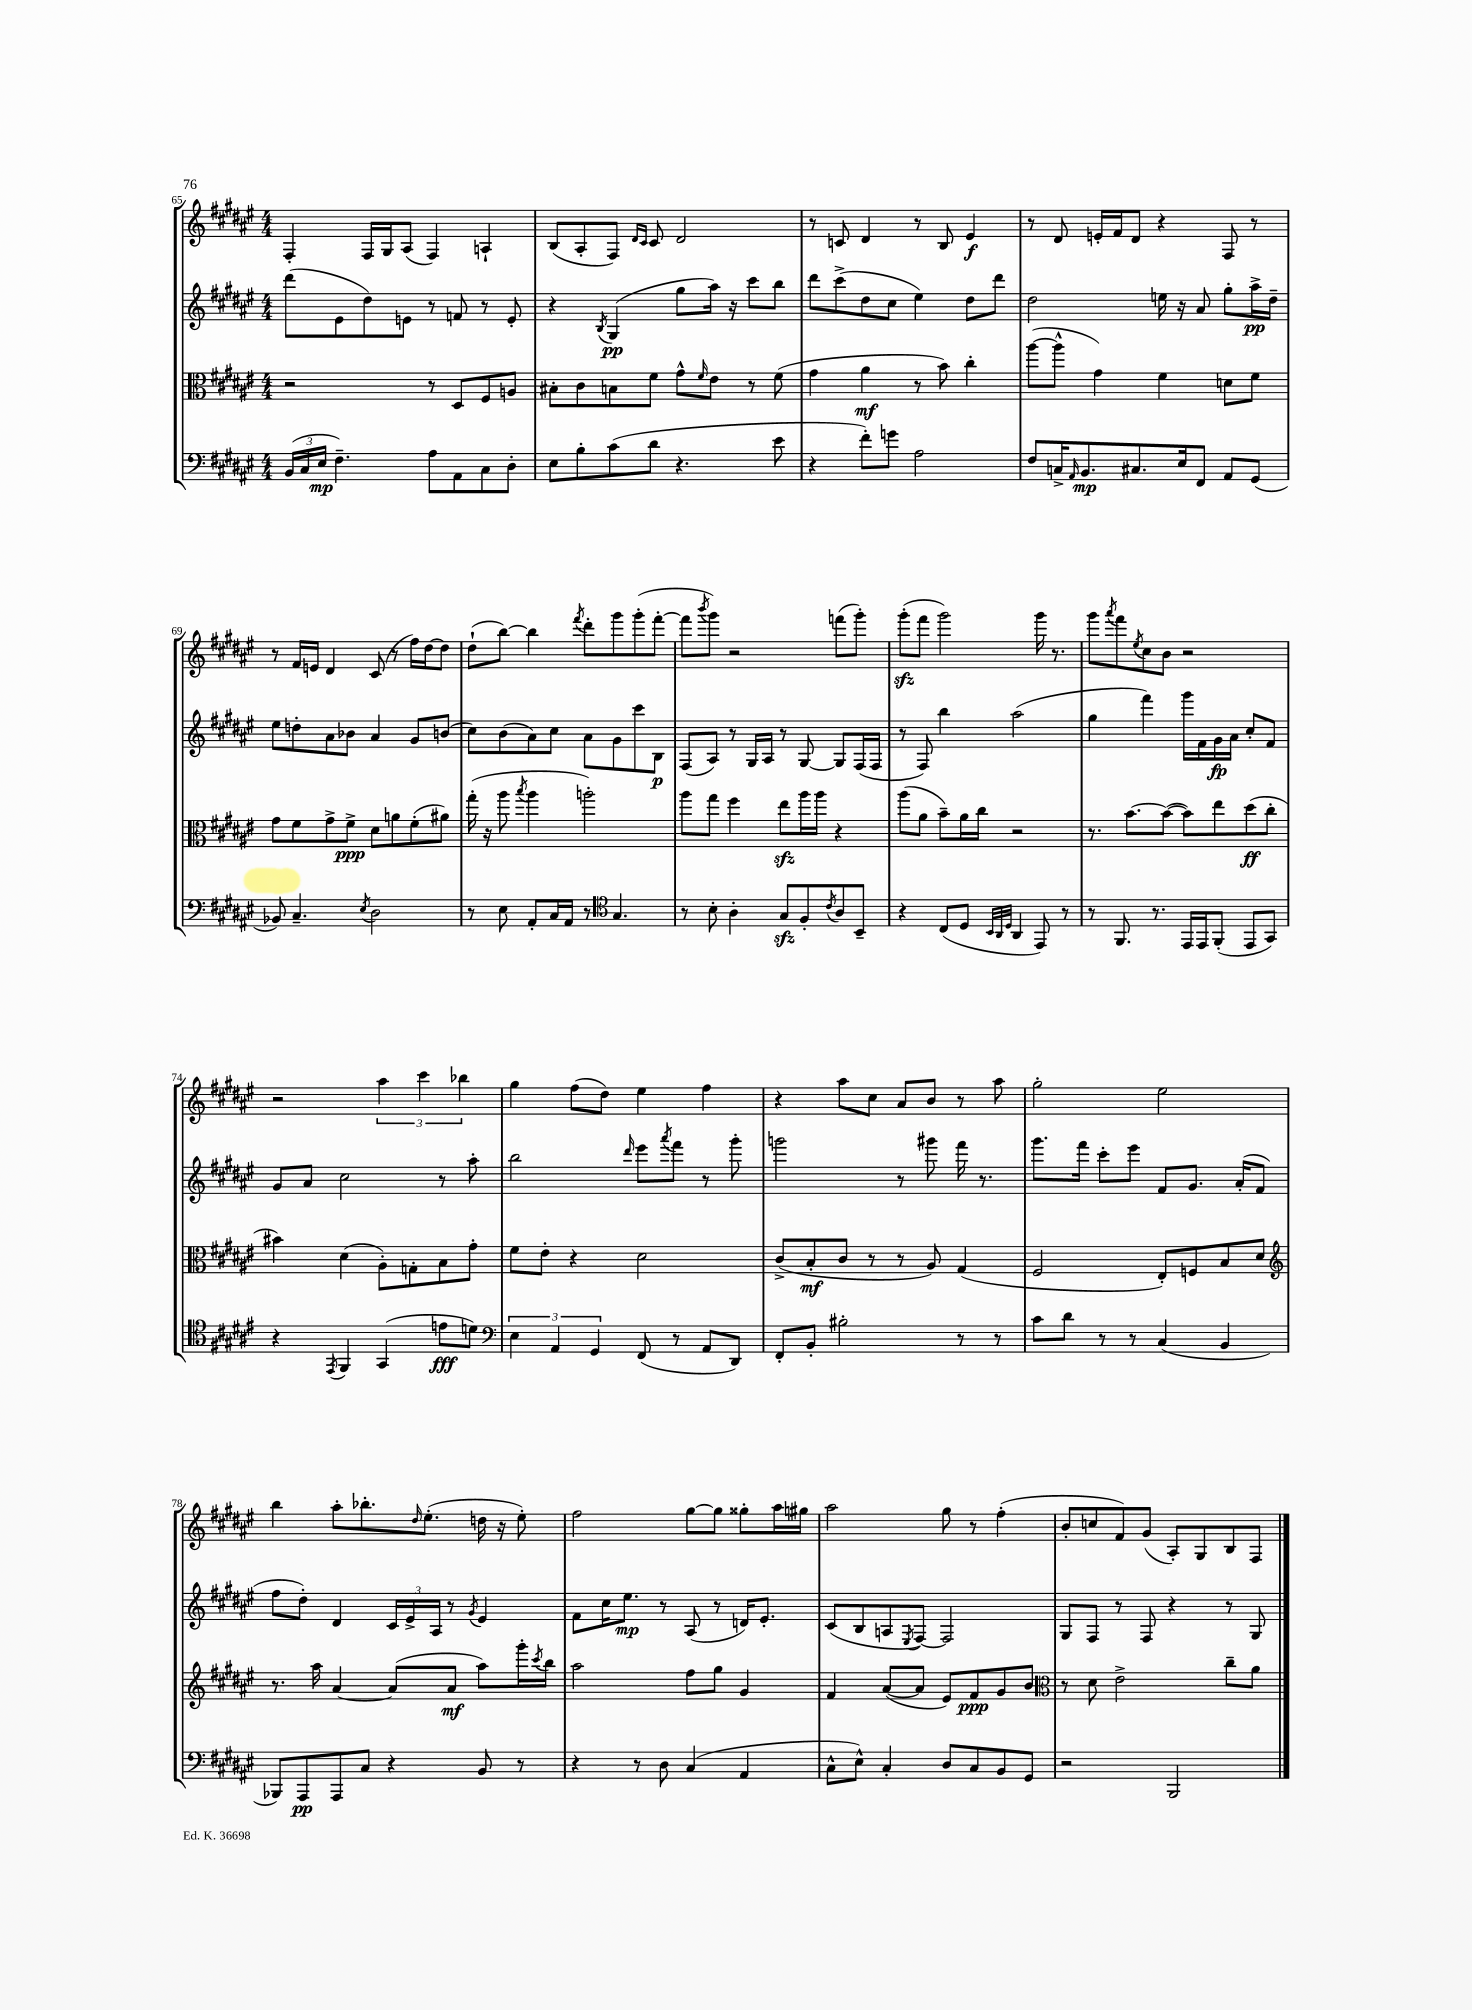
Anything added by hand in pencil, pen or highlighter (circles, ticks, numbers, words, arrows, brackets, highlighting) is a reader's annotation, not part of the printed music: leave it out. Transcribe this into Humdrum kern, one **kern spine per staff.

**kern	**dynam	**kern	**dynam	**kern	**dynam	**kern	**dynam
*part4	*part4	*part3	*part3	*part2	*part2	*part1	*part1
*staff4	*staff4	*staff3	*staff3	*staff2	*staff2	*staff1	*staff1
*clefF4	*	*clefC3	*	*clefG2	*	*clefG2	*
*k[f#c#g#d#a#e#]	*	*k[f#c#g#d#a#e#]	*	*k[f#c#g#d#a#e#]	*	*k[f#c#g#d#a#e#]	*
*M4/4	*	*M4/4	*	*M4/4	*	*M4/4	*
=65	=65	=65	=65	=65	=65	=65	=65
(24BB/LL	.	2r	.	(8ddd#\L	.	4F#'/	.
24C#/	.	.	.	.	.	.	.
24E#/JJ	mp	.	.	.	.	.	.
4.F#~\)	.	.	.	8e#\	.	.	.
.	.	.	.	8dd#\)	.	16F#/LL	.
.	.	.	.	.	.	16G#/J	.
.	.	.	.	8en\J	.	(8A#/J	.
8A#\L	.	8r	.	8r	.	4F#/)	.
8AA#\	.	8D#/L	.	8fn/	.	.	.
8C#\	.	8F#/	.	8r	.	4An`/	.
8D#'\J	.	8An/J	.	8e'/	.	.	.
=66	=66	=66	=66	=66	=66	=66	=66
8E#\L	.	8B#X'\L	.	4r	.	(8B/L	.
8B'\	.	8c#\	.	.	.	8A#'/	.
.	.	.	.	8qB/	.	.	.
(8c#\	.	8Bn\	.	(4G#/	pp	8F#/J)	.
.	.	.	.	.	.	16qqd#/LL	.
.	.	.	.	.	.	16qqc#/JJ	.
8d#\J	.	8f#\J	.	.	.	8c#/	.
4.r	.	8g#^^\L	.	8gg#\L	.	2d#/	.
.	.	16qqf#/	.	.	.	.	.
.	.	8e#\J	.	16aa#\Jk)	.	.	.
.	.	.	.	16r	.	.	.
.	.	8r	.	8ccc#\L	.	.	.
8e#\	.	(8f#\	.	8bb\J	.	.	.
=67	=67	=67	=67	=67	=67	=67	=67
4r	.	4g#\	.	8ddd#\L	.	8r	.
.	.	.	.	(8ccc#^\	.	8cn/	.
8f#'\L)	.	4a#\	mf	8dd#\	.	4d#/	.
8gn\J	.	.	.	8cc#\J	.	.	.
2A#\	.	8r	.	4ee#\)	.	8r	.
.	.	8b\)	.	.	.	8B/	.
.	.	4cc#'\	.	8dd#\L	.	4e#/	f
.	.	.	.	8ddd#\J	.	.	.
=68	=68	=68	=68	=68	=68	=68	=68
8F#/L	.	([8aa#\L	.	2dd#\	.	8r	.
16Cn^/K	.	8aa#^^\J]	.	.	.	8d#/	.
16qqAA#/	.	.	.	.	.	.	.
8.BB/	mp	.	.	.	.	.	.
.	.	4g#\)	.	.	.	16en'/LL	.
.	.	.	.	.	.	16f#/J	.
8.C#X/	.	.	.	.	.	8d#/J	.
.	.	4f#\	.	16een\	.	4r	.
16E#/k	.	.	.	16r	.	.	.
8FF#/J	.	.	.	8a#/	.	.	.
8AA#/L	.	8dn\L	.	8gg#'\L	.	8F#/	.
(8GG#/J	.	8f#\J	.	16aa#^\L	pp	8r	.
.	.	.	.	16dd#~\JJ	.	.	.
!!LO:LB:g=z
=69	=69	=69	=69	=69	=69	=69	=69
8BB-X/)	.	8g#\L	.	8ee#\L	.	8r	.
4.C#~/	.	8f#\	.	8ddn'\	.	16f#/LL	.
.	.	.	.	.	.	16en/JJ	.
.	.	8g#^\	.	8a#\	.	4d#/	.
.	.	8f#^\J	ppp	8b-X\J	.	.	.
8qE#/	.	.	.	.	.	.	.
2D#\	.	8d#\L	.	4a#/	.	(8c#/	.
.	.	8an\	.	.	.	8r	.
.	.	(8f#'\	.	8g#/L	.	16ff#\LL)	.
.	.	.	.	.	.	[16dd#\J	.
.	.	8a#X\J)	.	(8bn/J	.	8dd#\J]	.
=70	=70	=70	=70	=70	=70	=70	=70
8r	.	(16gg#'\	.	8cc#\L)	.	(8dd#`\L	.
.	.	16r	.	.	.	.	.
8E#\	.	8aa#\	.	(8b\	.	[8bb\J)	.
.	.	8qbb/	.	.	.	.	.
8AA#'/L	.	4aa#\	.	8a#\)	.	4bb\]	.
16C#/L	.	.	.	8cc#\J	.	.	.
16AA#/JJ	.	.	.	.	.	.	.
.	.	.	.	.	.	8qfff#/	.
8r	.	2aan'\)	.	8a#\L	.	8ddd#'\L	.
*clefC4	*	*	*	*	*	*	*
4.G#/	.	.	.	8g#\	.	8ggg#\	.
.	.	.	.	8ccc#\	.	(8ggg#'\	.
.	.	.	.	8B\J	p	[8fff#'\J	.
=71	=71	=71	=71	=71	=71	=71	=71
8r	.	8aa#\L	.	(8F#/L	.	8fff#\L]	.
.	.	.	.	.	.	8qbbb/	.
8B'\	.	8gg#\J	.	8A#/J)	.	8ggg#\J)	.
4A#'\	.	4ff#\	.	8r	.	2r	.
.	.	.	.	16G#/LL	.	.	.
.	.	.	.	16A#/JJ	.	.	.
8G#zz/L	.	8ee#zz\L	.	8r	.	.	.
8F#'/	.	16aa#\L	.	[8G#/	.	.	.
.	.	16aa#\JJ	.	.	.	.	.
8qc#/	.	.	.	.	.	.	.
8A#/	.	4r	.	8G#/L]	.	(8fffn\L	.
8BB~/J	.	.	.	(16F#/L	.	8ggg#'\J)	.
.	.	.	.	16F#/JJ	.	.	.
=72	=72	=72	=72	=72	=72	=72	=72
4r	.	(8aa#\L	.	8r	.	(8ggg#zz'\L	.
.	.	8a#\J	.	8F#/)	.	8fff#\J	.
(8C#/L	.	8b~\L)	.	4bb\	.	2ggg#\)	.
8D#/J	.	16a#\L	.	.	.	.	.
.	.	16cc#\JJ	.	.	.	.	.
32qqBB/LLL	.	.	.	.	.	.	.
32qqAA#/	.	.	.	.	.	.	.
32qqD#/JJJ	.	.	.	.	.	.	.
4AA#/	.	2r	.	(2aa#\	.	.	.
8EE#/)	.	.	.	.	.	16ggg#\	.
.	.	.	.	.	.	8.r	.
8r	.	.	.	.	.	.	.
=73	=73	=73	=73	=73	=73	=73	=73
8r	.	8.r	.	4gg#\	.	8ggg#\L	.
.	.	.	.	.	.	8qaaa#/	.
8.FF#/	.	.	.	.	.	8fff#\	.
.	.	[8.b\L	.	.	.	.	.
.	.	.	.	.	.	8qee#/	.
.	.	.	.	4fff#\)	.	8cc#\	.
8.r	.	.	.	.	.	.	.
.	.	(8b\J_	.	.	.	8b\J	.
16EE#/LL	.	8b\L])	.	16ggg#\LL	.	2r	.
16EE#/J	.	.	.	16f#\	.	.	.
(8FF#'/J	.	8ee#\	.	16g#\	fp	.	.
.	.	.	.	16a#\JJ	.	.	.
8EE#/L	.	(8dd#\	ff	8cc#'/L	.	.	.
8GG#/J)	.	8cc#'\J	.	8f#/J	.	.	.
!!LO:LB:g=z
=74	=74	=74	=74	=74	=74	=74	=74
4r	.	4b#X\)	.	8g#/L	.	2r	.
.	.	.	.	8a#/J	.	.	.
8qEE#/	.	.	.	.	.	.	.
4FF#/	.	(4d#\	.	2cc#\	.	.	.
(4GG#/	.	8A#'\L)	.	.	.	6aa#\	.
.	.	8Gn'\	.	.	.	.	.
.	.	.	.	.	.	6ccc#\	.
8en\L	fff	8B\	.	8r	.	.	.
.	.	.	.	.	.	6bb-X\	.
8dn\J)	.	8g#'\J	.	8aa#'\	.	.	.
=75	=75	=75	=75	=75	=75	=75	=75
*clefF4	*	*	*	*	*	*	*
6E#\	.	8f#\L	.	2bb\	.	4gg#\	.
.	.	8e#'\J	.	.	.	.	.
6AA#/	.	.	.	.	.	.	.
.	.	4r	.	.	.	(8ff#\L	.
6GG#/	.	.	.	.	.	.	.
.	.	.	.	.	.	8dd#\J)	.
.	.	.	.	16qqddd#/	.	.	.
(8FF#/	.	2d#\	.	8eee#\L	.	4ee#\	.
.	.	.	.	8qaaa#/	.	.	.
8r	.	.	.	8fff#\J	.	.	.
8AA#/L	.	.	.	8r	.	4ff#\	.
8DD#/J)	.	.	.	8ggg#'\	.	.	.
=76	=76	=76	=76	=76	=76	=76	=76
8FF#'/L	.	(8c#^/L	.	2gggn\	.	4r	.
8BB'/J	.	8B'/	mf	.	.	.	.
2B#X'\	.	8c#/J	.	.	.	8aa#\L	.
.	.	8r	.	.	.	8cc#\J	.
.	.	8r	.	8r	.	8a#/L	.
.	.	8A#/)	.	8ggg#X\	.	8b/J	.
8r	.	(4G#/	.	16fff#\	.	8r	.
.	.	.	.	8.r	.	.	.
8r	.	.	.	.	.	8aa#\	.
=77	=77	=77	=77	=77	=77	=77	=77
8c#\L	.	2F#/	.	8.ggg#\L	.	2gg#'\	.
8d#\J	.	.	.	.	.	.	.
.	.	.	.	16fff#\Jk	.	.	.
8r	.	.	.	8ccc#'\L	.	.	.
8r	.	.	.	8eee#\J	.	.	.
(4C#/	.	8E#'/L)	.	8f#/L	.	2ee#\	.
.	.	8Fn/	.	8.g#/J	.	.	.
4BB/	.	8B/	.	.	.	.	.
.	.	.	.	(16a#'/KL	.	.	.
.	.	8d#/J	.	8f#/J	.	.	.
!!LO:LB:g=z
=78	=78	=78	=78	=78	=78	=78	=78
*	*	*clefG2	*	*	*	*	*
8BBB-X/L)	.	8.r	.	8ff#\L	.	4bb\	.
8AAA#/	pp	.	.	8dd#'\J)	.	.	.
.	.	16aa#\	.	.	.	.	.
8AAA#/	.	[4a#/	.	4d#/	.	8aa#'\L	.
8C#/J	.	.	.	.	.	8.bb-X'\	.
4r	.	(8a#/L]	.	24c#/LL	.	.	.
.	.	.	.	24e#^/	.	.	.
.	.	.	.	.	.	16qqdd#/	.
.	.	.	.	.	.	(8.ee#'\J	.
.	.	.	.	24A#/JJ	.	.	.
.	.	8a#/J	mf	8r	.	.	.
.	.	.	.	8qg#/	.	.	.
8BB/	.	8aa#\L)	.	4e#/	.	16ddn\	.
.	.	.	.	.	.	16r	.
8r	.	16ggg#'\L	.	.	.	8ee#'\)	.
.	.	8qccc#/	.	.	.	.	.
.	.	16bb\JJ	.	.	.	.	.
=79	=79	=79	=79	=79	=79	=79	=79
4r	.	2aa#\	.	8f#\L	.	2ff#\	.
.	.	.	.	16cc#\K	.	.	.
.	.	.	.	8.ee#\J	mp	.	.
8r	.	.	.	.	.	.	.
8D#\	.	.	.	8r	.	.	.
(4C#/	.	8ff#\L	.	(8A#/	.	[8gg#\L	.
.	.	8gg#\J	.	8r	.	8gg#\J]	.
4AA#/	.	4g#/	.	16dn/KL)	.	8gg##X'\L	.
.	.	.	.	8.e#'/J	.	.	.
.	.	.	.	.	.	16aa#\L	.
.	.	.	.	.	.	16gg#X\JJ	.
=80	=80	=80	=80	=80	=80	=80	=80
8C#^^\L	.	4f#/	.	(8c#/L	.	2aa#\	.
8E#^^\J)	.	.	.	8B/	.	.	.
4C#'/	.	([8a#/L	.	8An/	.	.	.
.	.	.	.	8qE#/	.	.	.
.	.	8a#/J]	.	[8F#/J)	.	.	.
8D#/L	.	8e#/L)	.	2F#/]	.	8gg#\	.
8C#/	.	8f#/	ppp	.	.	8r	.
8BB/	.	8g#/	.	.	.	(4ff#'\	.
8GG#/J	.	8b/J	.	.	.	.	.
=81	=81	=81	=81	=81	=81	=81	=81
*	*	*clefC3	*	*	*	*	*
2r	.	8r	.	8G#/L	.	8b'/L	.
.	.	8d#\	.	8F#/J	.	8ccn/	.
.	.	2e#^\	.	8r	.	8f#/)	.
.	.	.	.	8F#/	.	(8g#/J	.
2BBB/	.	.	.	4r	.	8A#'/L)	.
.	.	.	.	.	.	8G#/	.
.	.	8cc#~\L	.	8r	.	8B/	.
.	.	8a#\J	.	8G#/	.	8F#/J	.
==	==	==	==	==	==	==	==
*-	*-	*-	*-	*-	*-	*-	*-
